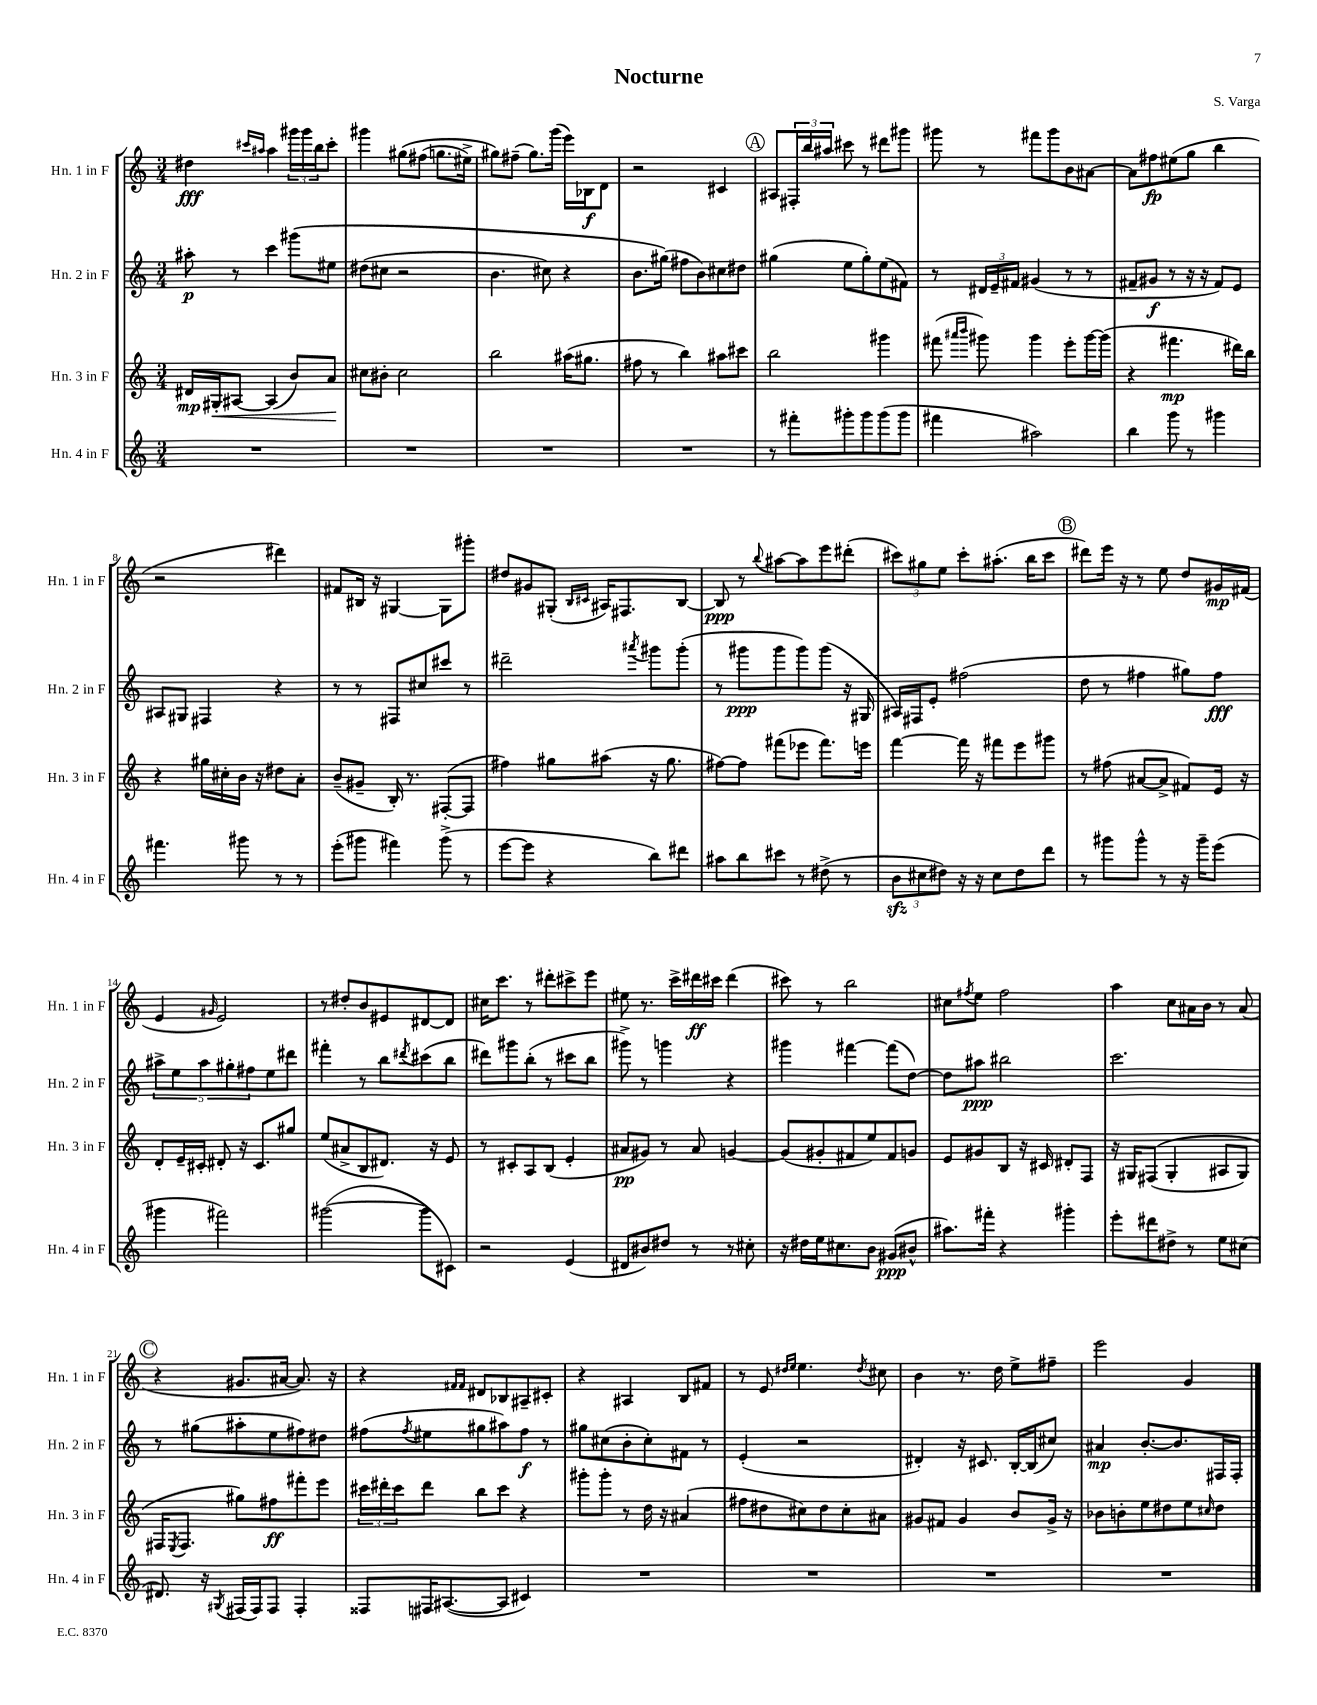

**kern	**dynam	**kern	**dynam	**kern	**dynam	**kern	**dynam
*part4	*part4	*part3	*part3	*part2	*part2	*part1	*part1
*staff4	*staff4	*staff3	*staff3	*staff2	*staff2	*staff1	*staff1
*I"Hn. 4 in F	*	*I"Hn. 3 in F	*	*I"Hn. 2 in F	*	*I"Hn. 1 in F	*
*I'Hn. 4 in F	*	*I'Hn. 3 in F	*	*I'Hn. 2 in F	*	*I'Hn. 1 in F	*
*clefG2	*	*clefG2	*	*clefG2	*	*clefG2	*
*k[]	*	*k[]	*	*k[]	*	*k[]	*
*M3/4	*	*M3/4	*	*M3/4	*	*M3/4	*
=1	=1	=1	=1	=1	=1	=1	=1
2.r	.	16d#X/LL	mp	8aa#X'\	p	4dd#X\	fff
!	!	!	!LO:HP:b	!	!	!	!
.	.	16G#X'/J	<	.	.	.	.
.	.	[8A#X/J	.	8r	.	.	.
.	.	.	.	.	.	16qqccc#X/LL	.
.	.	.	.	.	.	16qqaa#X/JJ	.
.	.	(4A#/]	.	4ccc\	.	4aa#\	.
.	.	8b/L)	.	(8ggg#X\L	.	24ggg#X\LL	.
.	.	.	.	.	.	24ggg#\	.
.	.	.	.	.	.	24bb\J	.
.	.	8a/J	.	8ee#X\J	.	8ccc#'\J	.
.	.	.	[	.	.	.	.
=2	=2	=2	=2	=2	=2	=2	=2
2.r	.	8cc#X\L	.	(8dd#X\L	.	4ggg#X\	.
.	.	8b#X'\J	.	8cc#X\J	.	.	.
.	.	2cc#\	.	2r	.	(8gg#X\L	.
.	.	.	.	.	.	(8ff#X\J	.
.	.	.	.	.	.	8.ggn\L	.
.	.	.	.	.	.	16ee#X^\Jk)	.
=3	=3	=3	=3	=3	=3	=3	=3
2.r	.	2bb\	.	4.b\	.	8gg#X\L)	.
.	.	.	.	.	.	(8ff#X~\J	.
.	.	.	.	.	.	8.gg#\L)	.
.	.	.	.	8cc#X\)	.	.	.
.	.	.	.	.	.	(16ggg\Jk	.
.	.	(16aa#X\KL	.	4r	.	16eee\LL)	.
.	.	8.gg#X\J	.	.	.	16B-X\J	f
.	.	.	.	.	.	8d\J	.
=4	=4	=4	=4	=4	=4	=4	=4
2.r	.	8ff#X\	.	8.b\L	.	2r	.
.	.	8r	.	.	.	.	.
.	.	.	.	(16gg#X\Jk)	.	.	.
.	.	4bb\)	.	8ff#X\L	.	.	.
.	.	.	.	8b\)	.	.	.
.	.	8aa#X\L	.	8cc#X\	.	4c#X/	.
.	.	8ccc#X\J	.	8dd#X\J	.	.	.
!!LO:REH:place=s1:t=A
=5	=5	=5	=5	=5	=5	=5	=5
8r	.	2bb\	.	(4gg#X\	.	8A#X/L	.
8fff#X'\L	.	.	.	.	.	24F#X'/L	.
.	.	.	.	.	.	24bb/	.
.	.	.	.	.	.	24aa#X/JJ	.
8ggg#X'\	.	.	.	8ee\L	.	8ccc#X\	.
8ggg#\	.	.	.	8gg#'\)	.	8r	.
(8ggg#\	.	4ggg#X\	.	(8ee\	.	8ddd#X\L	.
8ggg#\J	.	.	.	8f#X\J)	.	8ggg#X\J	.
=6	=6	=6	=6	=6	=6	=6	=6
4fff#X\	.	(8fff#X\	.	8r	.	8ggg#X\	.
.	.	16qqaaa#X/LL	.	.	.	.	.
.	.	16qqbbb/JJ	.	.	.	.	.
.	.	8ggg#X\)	.	24d#X/LL	.	8r	.
.	.	.	.	24e~/	.	.	.
.	.	.	.	24f#X/JJ	.	.	.
2aa#X\)	.	4ggg#\	.	(4g#X/	.	8fff#X\L	.
.	.	.	.	.	.	8ggg#\	.
.	.	8eee'\L	.	8r	.	8b\	.
.	.	[16ggg#\L	.	8r	.	[8a#X\J	.
.	.	(16ggg#\JJ]	.	.	.	.	.
=7	=7	=7	=7	=7	=7	=7	=7
4bb\	.	4r	.	8f#X~/L	.	8a#\L]	.
.	.	.	.	8g#X/J	f	8ff#X\	fp
8ggg\	.	4.fff#X\	mp	8r	.	(8ee#X\	.
8r	.	.	.	16r	.	8gg\J	.
.	.	.	.	16r	.	.	.
4ggg#X\	.	.	.	8f#/L)	.	4bb\	.
.	.	16ddd#X\LL)	.	8e/J	.	.	.
.	.	16bb\JJ	.	.	.	.	.
!!LO:LB:g=z
=8	=8	=8	=8	=8	=8	=8	=8
4.fff#X\	.	4r	.	8A#X/L	.	2r	.
.	.	.	.	8G#X/J	.	.	.
.	.	16gg#X\LL	.	4F#X/	.	.	.
.	.	16cc#X'\	.	.	.	.	.
8ggg#X\	.	16b\JJ	.	.	.	.	.
.	.	16r	.	.	.	.	.
8r	.	8dd#X\L	.	4r	.	4ddd#X\)	.
8r	.	8a'\J	.	.	.	.	.
=9	=9	=9	=9	=9	=9	=9	=9
(8eee'\L	.	(8b~/L	.	8r	.	8f#X/L	.
8ggg#X\J	.	8g#X~/J	.	8r	.	16B#X/Jk	.
.	.	.	.	.	.	16r	.
4fff#X\)	.	16B'/)	.	8F#X/L	.	[4G#X/	.
.	.	8.r	.	.	.	.	.
.	.	.	.	8cc#X/	.	.	.
(8ggg#^\	.	([8F#X'/L	.	8ccc#X/J	.	8G#\L]	.
8r	.	8F#/J]	.	8r	.	8ggg#X'\J	.
=10	=10	=10	=10	=10	=10	=10	=10
[8eee\L	.	4ff#X\)	.	2ddd#X~\	.	8dd#X/L	.
8eee\J]	.	.	.	.	.	8g#X/	.
4r	.	8gg#X\L	.	.	.	(8G#X'/J	.
.	.	.	.	.	.	16qqB/LL	.
.	.	.	.	.	.	16qqc#X/JJ	.
.	.	(8aa#X\J	.	.	.	16A#X/KL)	.
.	.	.	.	.	.	8.F#X/	.
.	.	.	.	8qaaa#X/	.	.	.
8bb\L)	.	16r	.	8ggg#X\L	.	.	.
.	.	8.gg#\	.	.	.	.	.
8ddd#X\J	.	.	.	(8ggg#'\J	.	[8B/J	.
=11	=11	=11	=11	=11	=11	=11	=11
8aa#X\L	.	[8ff#X\L)	.	8r	.	8B/]	ppp
8bb\	.	8ff#\J]	.	8ggg#X\L	ppp	8r	.
.	.	.	.	.	.	8qqbb/	.
8ccc#X\J	.	(8fff#X\L	.	8ggg#\	.	[8aa#X\L	.
8r	.	8eee-X\J	.	8ggg#\)	.	8aa#\]	.
(8dd#X^\	.	8.fff#\L)	.	(8ggg#\J	.	8eee\	.
8r	.	.	.	16r	.	(8ddd#X'\J	.
.	.	16eeen\Jk	.	16G#X/	.	.	.
=12	=12	=12	=12	=12	=12	=12	=12
12bzz\L	.	[4fff\	.	16A#X/LL)	.	12ccc#X\L)	.
.	.	.	.	16F#X/J	.	.	.
12cc#X\	.	.	.	.	.	12gg#X\	.
.	.	.	.	8e'/J	.	.	.
12dd#X\J)	.	.	.	.	.	12ee\J	.
16r	.	16fff\]	.	(2ff#X\	.	8ccc#'\L	.
16r	.	16r	.	.	.	.	.
8cc#\L	.	8fff#X\L	.	.	.	(8.aa#X'\J	.
8dd#\	.	8eee\	.	.	.	.	.
.	.	.	.	.	.	16bb\KL	.
8ddd\J	.	8ggg#X\J	.	.	.	8ccc#\J	.
!!LO:REH:place=s1:t=B
=13	=13	=13	=13	=13	=13	=13	=13
8r	.	8r	.	8dd\	.	8ddd#X\L)	.
8ggg#X\L	.	(8ff#X\	.	8r	.	16eee\Jk	.
.	.	.	.	.	.	16r	.
8ggg#^^\J	.	[8a#X/L	.	4ff#X\	.	8r	.
8r	.	8a#^/J]	.	.	.	8ee\	.
16r	.	8f#X/L)	.	8gg#X\L)	.	8dd/L	.
16ggg#~\KL	.	.	.	.	.	.	.
(8eee\J	.	16e/Jk	.	8ff#\J	fff	16g#X/L	mp
.	.	16r	.	.	.	(16f#X/JJ	.
!!LO:LB:g=z
=14	=14	=14	=14	=14	=14	=14	=14
4ggg#X\	.	8d'/L	.	10aa#X^\L	.	4e/	.
.	.	.	.	10ee\	.	.	.
.	.	16e~/L	.	.	.	.	.
.	.	16c#X'/JJ	.	.	.	.	.
.	.	.	.	10aa#\	.	.	.
.	.	.	.	.	.	16qqg#X/	.
2fff#X\)	.	8d#X'/	.	.	.	2e/)	.
.	.	.	.	10gg#X'\	.	.	.
.	.	16r	.	.	.	.	.
.	.	.	.	10ff#X\	.	.	.
.	.	8.c#/L	.	.	.	.	.
.	.	.	.	8ee\	.	.	.
.	.	8gg#X/J	.	8ddd#X\J	.	.	.
=15	=15	=15	=15	=15	=15	=15	=15
([2ggg#X\	.	(8ee/L	.	4fff#X'\	.	8r	.
.	.	8a#X^/	.	.	.	8dd#X'/L	.
.	.	8B/	.	8r	.	8b/	.
.	.	8.d#X/J)	.	8bb\L	.	8e#X/	.
.	.	.	.	8qddd#X/	.	.	.
8ggg#\L]	.	.	.	(8ccc#X\	.	[8d#X/	.
.	.	16r	.	.	.	.	.
8c#X\J)	.	8e/	.	8bb\J	.	8d#/J]	.
=16	=16	=16	=16	=16	=16	=16	=16
2r	.	8r	.	8ddd#X\L)	.	16cc#X\KL	.
.	.	.	.	.	.	8.ccc\J	.
.	.	8c#X'/L	.	8ggg#X\	.	.	.
.	.	8A/	.	(8bb'\J	.	8r	.
.	.	(8B/J	.	8r	.	8ddd#X'\L	.
(4e/	.	4e'/	.	8ccc#X\L	.	8ccc#X^\	.
.	.	.	.	8bb\J	.	8eee\J	.
=17	=17	=17	=17	=17	=17	=17	=17
8d#X/L	.	8a#X/L	pp	8ggg#X^\)	.	8ee#X\	.
8b#X/)	.	8g#X/J)	.	8r	.	8.r	.
8dd#X/J	.	8r	.	4gggn\	.	.	.
.	.	.	.	.	.	16ccc^\LL	.
8r	.	8a#/	.	.	.	16ddd#X\	ff
.	.	.	.	.	.	16ccc#X\JJ	.
8r	.	[4gn/	.	4r	.	(4ddd#\	.
8cc#X'\	.	.	.	.	.	.	.
=18	=18	=18	=18	=18	=18	=18	=18
16r	.	(8g/L]	.	4ggg#X\	.	8ccc#X\)	.
16dd#X\LL	.	.	.	.	.	.	.
16ee\J	.	8g#X'/	.	.	.	8r	.
8.cc#X\	.	.	.	.	.	.	.
.	.	8f#X/	.	[4fff#X\	.	2bb\	.
8b\J	.	8ee/)	.	.	.	.	.
(8g#X/L	ppp	8f#/	.	(8fff#\L]	.	.	.
8b#X^^/J	.	8gn/J	.	[8dd\J)	.	.	.
=19	=19	=19	=19	=19	=19	=19	=19
8.aa#X\L)	.	8e/L	.	8dd\L]	.	8cc#X\L	.
.	.	.	.	.	.	8qff#X/	.
.	.	8g#X/	.	8aa#X\J	ppp	8ee\J	.
16fff#X'\Jk	.	.	.	.	.	.	.
4r	.	8B/J	.	2bb#X\	.	2ff#\	.
.	.	16r	.	.	.	.	.
.	.	16c#X/	.	.	.	.	.
4ggg#X'\	.	8d#X'/L	.	.	.	.	.
.	.	8F/J	.	.	.	.	.
=20	=20	=20	=20	=20	=20	=20	=20
8eee'\L	.	16r	.	2.ccc\	.	4aa\	.
.	.	16G#X/KL	.	.	.	.	.
8ddd#X\	.	((8F#X/J	.	.	.	.	.
8dd#X^\J	.	4G#'/	.	.	.	8cc\L	.
8r	.	.	.	.	.	16a#X\L	.
.	.	.	.	.	.	16b\JJ	.
8ee\L	.	8A#X/L	.	.	.	8r	.
(8cc#X\J	.	8G#/J)	.	.	.	(8a#/	.
!!LO:LB:g=z
!!LO:REH:place=s1:t=C
=21	=21	=21	=21	=21	=21	=21	=21
8.d#X/)	.	16F#X/KL	.	8r	.	4r	.
.	.	8qE/	.	.	.	.	.
.	.	8.F#/J	.	.	.	.	.
.	.	.	.	(8gg#X\L	.	.	.
16r	.	.	.	.	.	.	.
8qG#X/	.	.	.	.	.	.	.
(16F#X/LL	.	8gg#X\L)	.	8aa#X'\	.	8.g#X/L	.
16F#/J)	.	.	.	.	.	.	.
8F#/J	.	8ff#X\	ff	8ee\	.	.	.
.	.	.	.	.	.	[16a#X/Jk	.
4F#'/	.	8fff#X'\	.	8ff#X\)	.	8.a#/])	.
.	.	8eee\J	.	8dd#X\J	.	.	.
.	.	.	.	.	.	16r	.
=22	=22	=22	=22	=22	=22	=22	=22
8F##X/L	.	24ccc#X\LL	.	(8ff#X\L	.	4r	.
.	.	24ddd#X'\	.	.	.	.	.
.	.	24ccc#\J	.	.	.	.	.
.	.	.	.	8qff#/	.	.	.
16F#X/K	.	8ddd#\J	.	8ee#X\	.	.	.
([8.A#X/	.	.	.	.	.	.	.
.	.	.	.	.	.	16qqf#X/LL	.
.	.	.	.	.	.	16qqf#/JJ	.
.	.	8bb\L	.	8gg#X\	.	8d#X/L	.
8A#/J]	.	8ccc#\J	.	8aa#X\)	.	8B-X/	.
4c#X/)	.	4r	.	8ff#\J	f	8A#X~/	.
.	.	.	.	8r	.	8c#X'/J	.
=23	=23	=23	=23	=23	=23	=23	=23
2.r	.	8ggg#X'\L	.	8gg#X\L	.	4r	.
.	.	8ggg#'\J	.	(8cc#X\	.	.	.
.	.	8r	.	8b'\	.	4A#X/	.
.	.	16dd\	.	8cc#'\)	.	.	.
.	.	16r	.	.	.	.	.
.	.	(4a#X/	.	8f#X\J	.	8B/L	.
.	.	.	.	8r	.	8f#X/J	.
=24	=24	=24	=24	=24	=24	=24	=24
2.r	.	8ff#X\L	.	(4e'/	.	8r	.
.	.	8dd#X\	.	.	.	8e/	.
.	.	.	.	.	.	16qqdd#X/LL	.
.	.	.	.	.	.	16qqee/JJ	.
.	.	8cc#X\)	.	2r	.	4.ee\	.
.	.	8dd#\	.	.	.	.	.
.	.	8cc#'\	.	.	.	.	.
.	.	.	.	.	.	8qdd#/	.
.	.	8a#X\J	.	.	.	8cc#X\	.
=25	=25	=25	=25	=25	=25	=25	=25
2.r	.	8g#X/L	.	4d#X'/)	.	4b\	.
.	.	8f#X/J	.	.	.	.	.
.	.	4g#/	.	16r	.	8.r	.
.	.	.	.	8.c#X/	.	.	.
.	.	.	.	.	.	16dd\	.
.	.	8b/L	.	[16B'/LL	.	8ee^\L	.
.	.	.	.	(16B/J]	.	.	.
.	.	16g#^/Jk	.	8cc#X/J)	.	8ff#X~\J	.
.	.	16r	.	.	.	.	.
=26	=26	=26	=26	=26	=26	=26	=26
2.r	.	8b-X\L	.	4a#X/	mp	2eee\	.
.	.	8bn'\	.	.	.	.	.
.	.	8ee\	.	[8.b'/L	.	.	.
.	.	8dd#X\	.	.	.	.	.
.	.	.	.	8.b/]	.	.	.
.	.	8ee\	.	.	.	4g/	.
.	.	16qqcc#X/	.	.	.	.	.
.	.	8dd#\J	.	16F#X/L	.	.	.
.	.	.	.	16F#'/JJ	.	.	.
==	==	==	==	==	==	==	==
*-	*-	*-	*-	*-	*-	*-	*-
